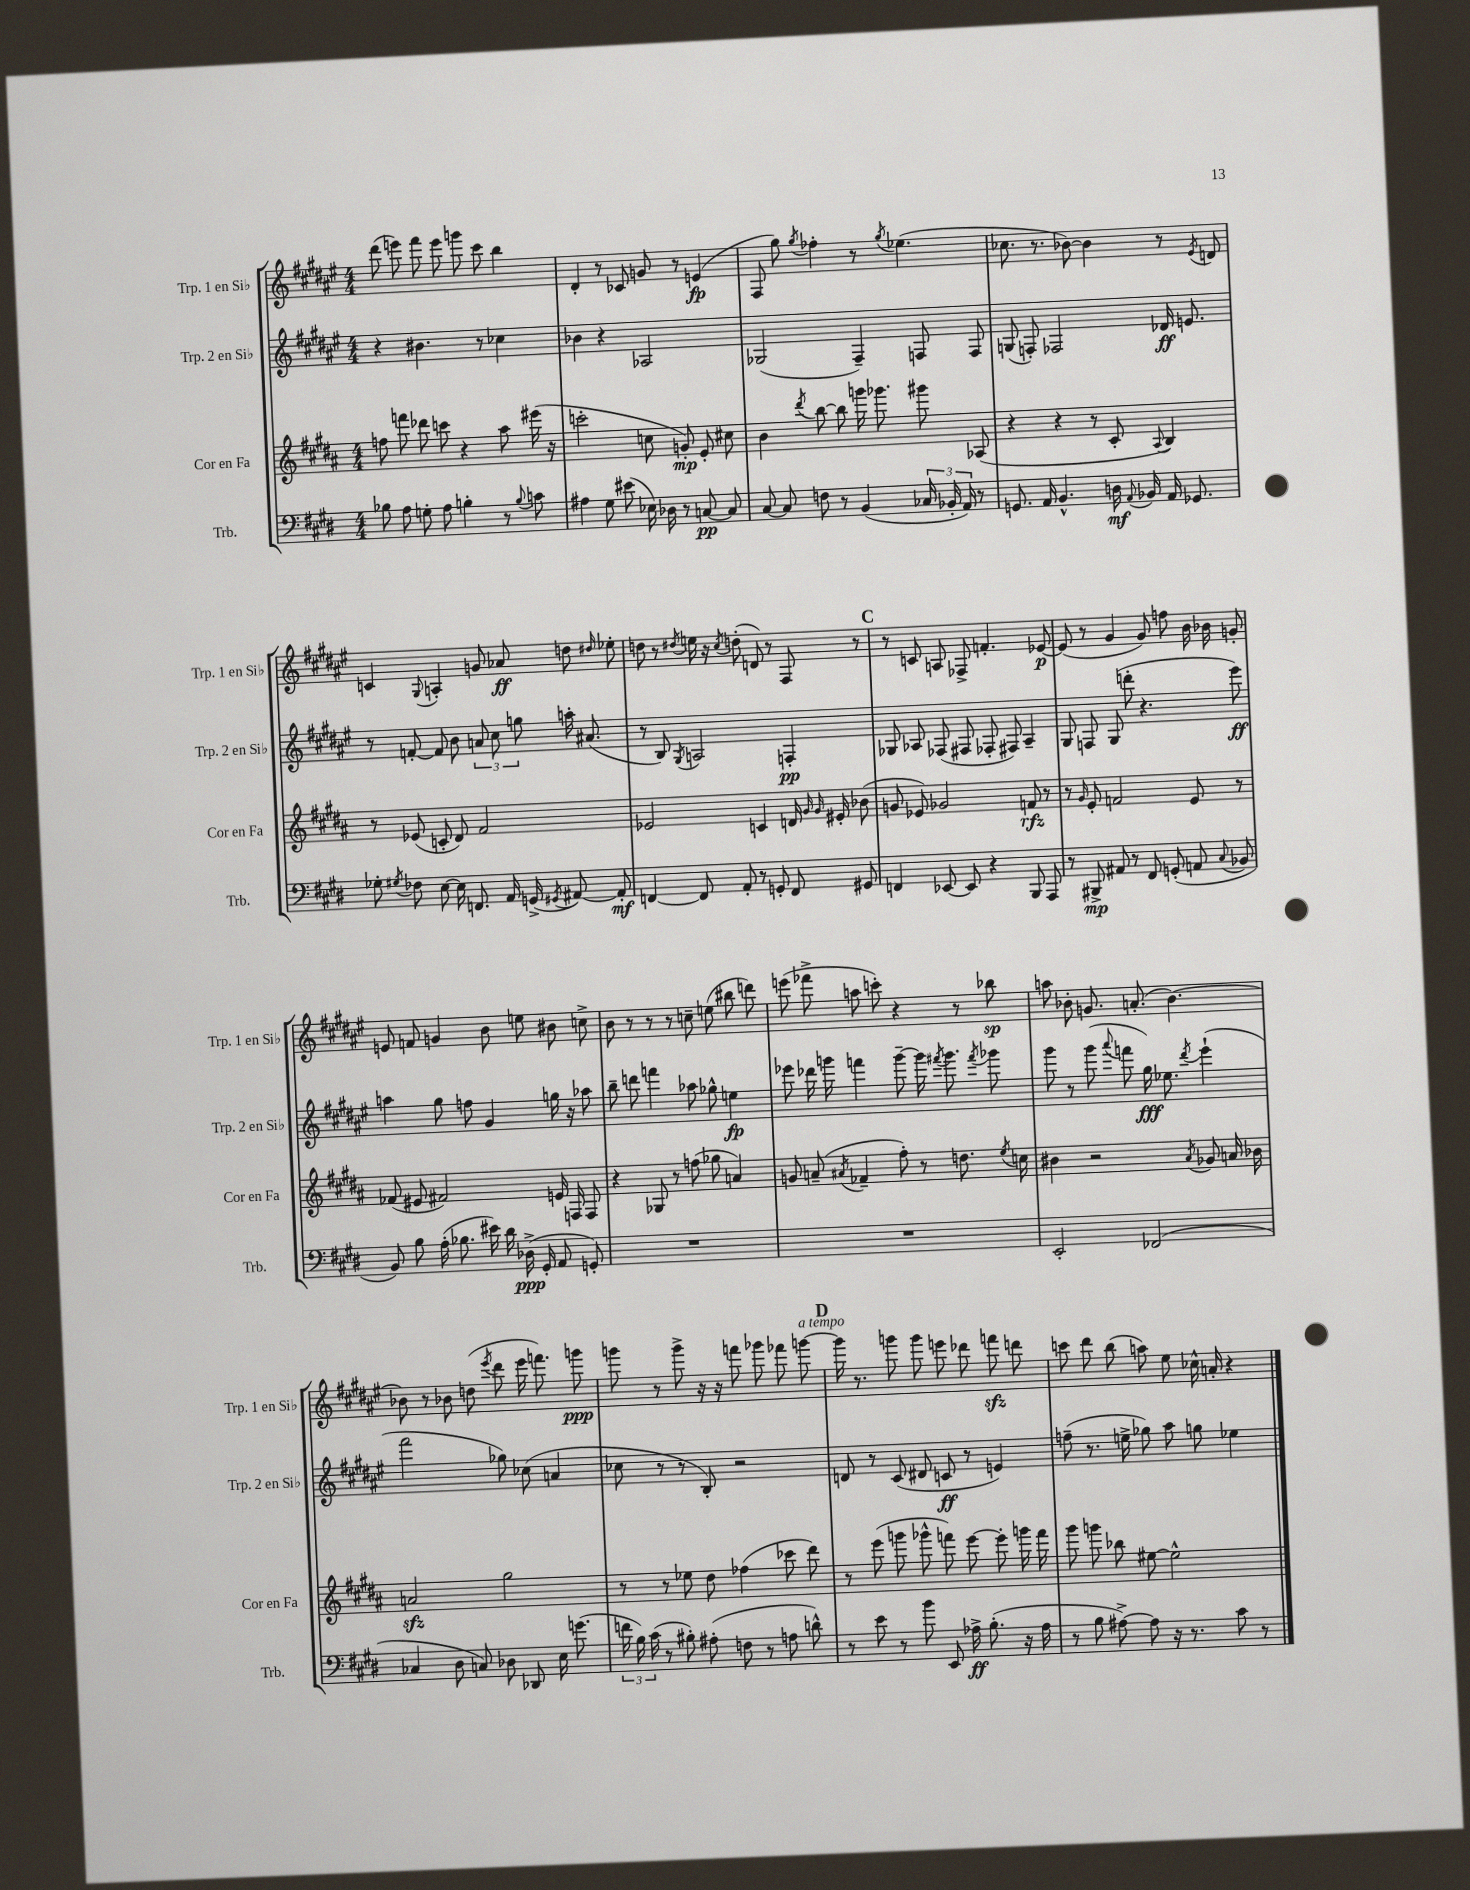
<<
\new StaffGroup <<
\new Staff = "s0" \with { instrumentName = "Trp. 1 en Sib" shortInstrumentName = "Trp. 1 en Sib" } {
    \clef treble \key fis \major \numericTimeSignature \time 4/4
    \autoBeamOff dis'''8( e'''8) fis'''8 e'''8 g'''8 cis'''8 b''4 |
    dis'4-. r8 ces'8 g'8 r8 e'4\fp( |
    fis8 gis''8) \acciaccatura { gis''8 } fes''4-. r8 \acciaccatura { gis''8 } ees''4.( |
    ces''8. r8. bes'8~) bes'4 r8 \acciaccatura { eis'8 } d'8 |
    c'4 \appoggiatura { gis8 } a4-. g'8 aes'8\ff d''8 \grace { dis''16 } ees''8-. |
    d''8 r8 \acciaccatura { dis''8 } e''16 r16 \acciaccatura { cis''8 } d''8-.( d'8) r8 fis8 r8 |
    \mark \markup { \bold "C" } r8 c'8 a8 fes8-> f'4.-. ees'8~\p |
    ees'8( r8 gis'4 gis'8) f''8 b'16 bes'16 g'8-. |
    e'8 f'8 g'4 b'8 e''8 bis'8 c''8-> |
    b'8 r8 r8 r8 c''8-- e''8( bis''8 d'''8) |
    e'''8( fes'''8-> a''8 c'''8-.) r4 r8 bes''8\sp |
    a''8 bes'8-. g'8. a'8.-.( bes'4.~) |
    bes'8 r8 bes'8 d''8( \acciaccatura { eis'''8 } dis'''8 eis'''16 f'''8.) g'''8\ppp |
    g'''8 r8 g'''8-> r16 r16 f'''8 ges'''8 fes'''8 g'''8~^\markup { \italic "a tempo" } |
    \mark \markup { \bold "D" } g'''16 r8. g'''8 g'''8 e'''8 des'''8 f'''8\sfz d'''8 |
    c'''8 dis'''8 b''8( a''8) eis''8 ces''16-^ a'16-. r4 \bar "|." |
}
\new Staff = "s1" \with { instrumentName = "Trp. 2 en Sib" shortInstrumentName = "Trp. 2 en Sib" } {
    \clef treble \key fis \major \numericTimeSignature \time 4/4
    \autoBeamOff r4 bis'4. r8 ces''4 |
    bes'4 r4 aes2 |
    ges2( fis4--) f8 f8 |
    g8( f8-.) fes2 des'16\ff e'8. |
    r8 f'8~-. f'8 b'8 \tuplet 3/2 { a'8 cis''8 g''8 } a''16-. ais'8.( |
    r8 b8) \acciaccatura { gis8 } a2 f4-.\pp |
    \mark \markup { \bold "C" } ges8 aes8 fes8( fis8 fes8-. fis8) aes4-- |
    gis8 f8 gis8( d'''8-. r4. eis'''8\ff) |
    a''4 gis''8 f''8 gis'4 g''16 r16 aes''8 |
    b''8-- d'''8 f'''4 aes''8 ges''8-^ e''4\fp |
    ees'''8 des'''16 g'''16 f'''4 g'''8~-- g'''16 \acciaccatura { fis'''8 } g'''8. \acciaccatura { fis'''8 } ges'''8 |
    gis'''8 r8 gis'''8( \appoggiatura { ais'''8 } f'''8 gis''16\fff) ees''8. \acciaccatura { dis'''8 } eis'''4-!( |
    fis'''2 ges''8) ces''8( a'4 |
    ces''8 r8 r8 b8-.) r2 |
    \mark \markup { \bold "D" } d'8 r8 cis'8( dis'8 c'8\ff r8 e'4) |
    f''8--( r8. e''16-> ges''8) ais''8 g''8 ees''4 \bar "|." |
}
\new Staff = "s2" \with { instrumentName = "Cor en Fa" shortInstrumentName = "Cor en Fa" } {
    \clef treble \key b \major \numericTimeSignature \time 4/4
    \autoBeamOff f''8 f'''8 des'''8 c'''8 r4 ais''8 eis'''16( r16 |
    c'''2-. c''8 g'8-.\mp) e'8-. cis''8 |
    b'4 \acciaccatura { dis'''8 } b''8~ b''8 g'''16 ges'''8. gis'''8 aes8( |
    r4 r4 r8 cis'8-. \appoggiatura { ais8 } b4) |
    r8 ees'8( c'8-. dis'8) fis'2 |
    ees'2 c'4 d'16 \grace { gis'16 gis'16 } eis'16-. bes'8( |
    \mark \markup { \bold "C" } g'8 ees'8) ges'2 f'8\rfz r8 |
    r8 \grace { gis'16 } e'8-. f'2 e'8 r8 |
    fes'8( eis'8 fis'2) e'16 f16 f8 |
    r4 ges8 r8 f''8( ges''8 a'4) |
    g'8 a'8--( \acciaccatura { ais'8 } fes'4-- fis''8-.) r8 d''8. \acciaccatura { e''8 } c''16 |
    bis'4 r2 \acciaccatura { ais'8 } ges'8 a'16 bes'16 |
    a'2\sfz gis''2 |
    r8 r8 ees''8 dis''8 fes''4( ces'''8 dis'''8) |
    \mark \markup { \bold "D" } r8 e'''8( g'''8 ges'''8-^ f'''8) e'''8~ e'''8-. g'''16 f'''16 |
    gis'''8 g'''8 bes''8 eis''8~ eis''2-^ \bar "|." |
}
\new Staff = "s3" \with { instrumentName = "Trb." shortInstrumentName = "Trb." } {
    \clef bass \key e \major \numericTimeSignature \time 4/4
    \autoBeamOff bes8 a8 g8-. a8 b4-. r8 \appoggiatura { b8 } c'8 |
    ais4 gis8 eis'8( ees16) des16 r8 c8~\pp c8 |
    cis8~ cis8 f8 r8 b,4( \tuplet 3/2 { ces16 bes,16-. a,16) } r8 |
    g,8. a,16 b,4.-^ d16\mf \appoggiatura { a,8 } bes,16 a,16 ges,8. |
    ges8-. \acciaccatura { gis8 } fes8 e8~ e16 f,8. a,16 g,16->( \acciaccatura { gis,8 } ais,8~) ais,8-.\mf |
    f,4~ f,8 a,8-. r8 g,8-. f,8 gis,8 |
    \mark \markup { \bold "C" } f,4 ees,8~ ees,8 r4 b,,8 a,,8 |
    r8 bis,,8->\mp ais,8 r8 fis,8 g,8-.( a,8 \appoggiatura { cis8 } bes,8 |
    b,8) b8 a16-.( bes8. eis'16) dis'16 des16->\ppp( gis,16-. a,8 g,8-.) |
    R1 |
    R1 |
    e,2-. fes,2( |
    ces4 dis8 c8) des8 des,8 e16 g'8.( |
    \tuplet 3/2 { f'16 b16) cis'16( } r8 bis8-.) ais8-.( f8 r8 a8 d'8-^) |
    \mark \markup { \bold "D" } r8 e'8 r8 b'8 e,8 aes16->\ff b8.-.( r16 aes16 |
    r8 b8 ais8~->) ais8 r16 r8. cis'8 r8 \bar "|." |
}
>>
>>
\layout { \context { \Score \remove "Bar_number_engraver" } }
